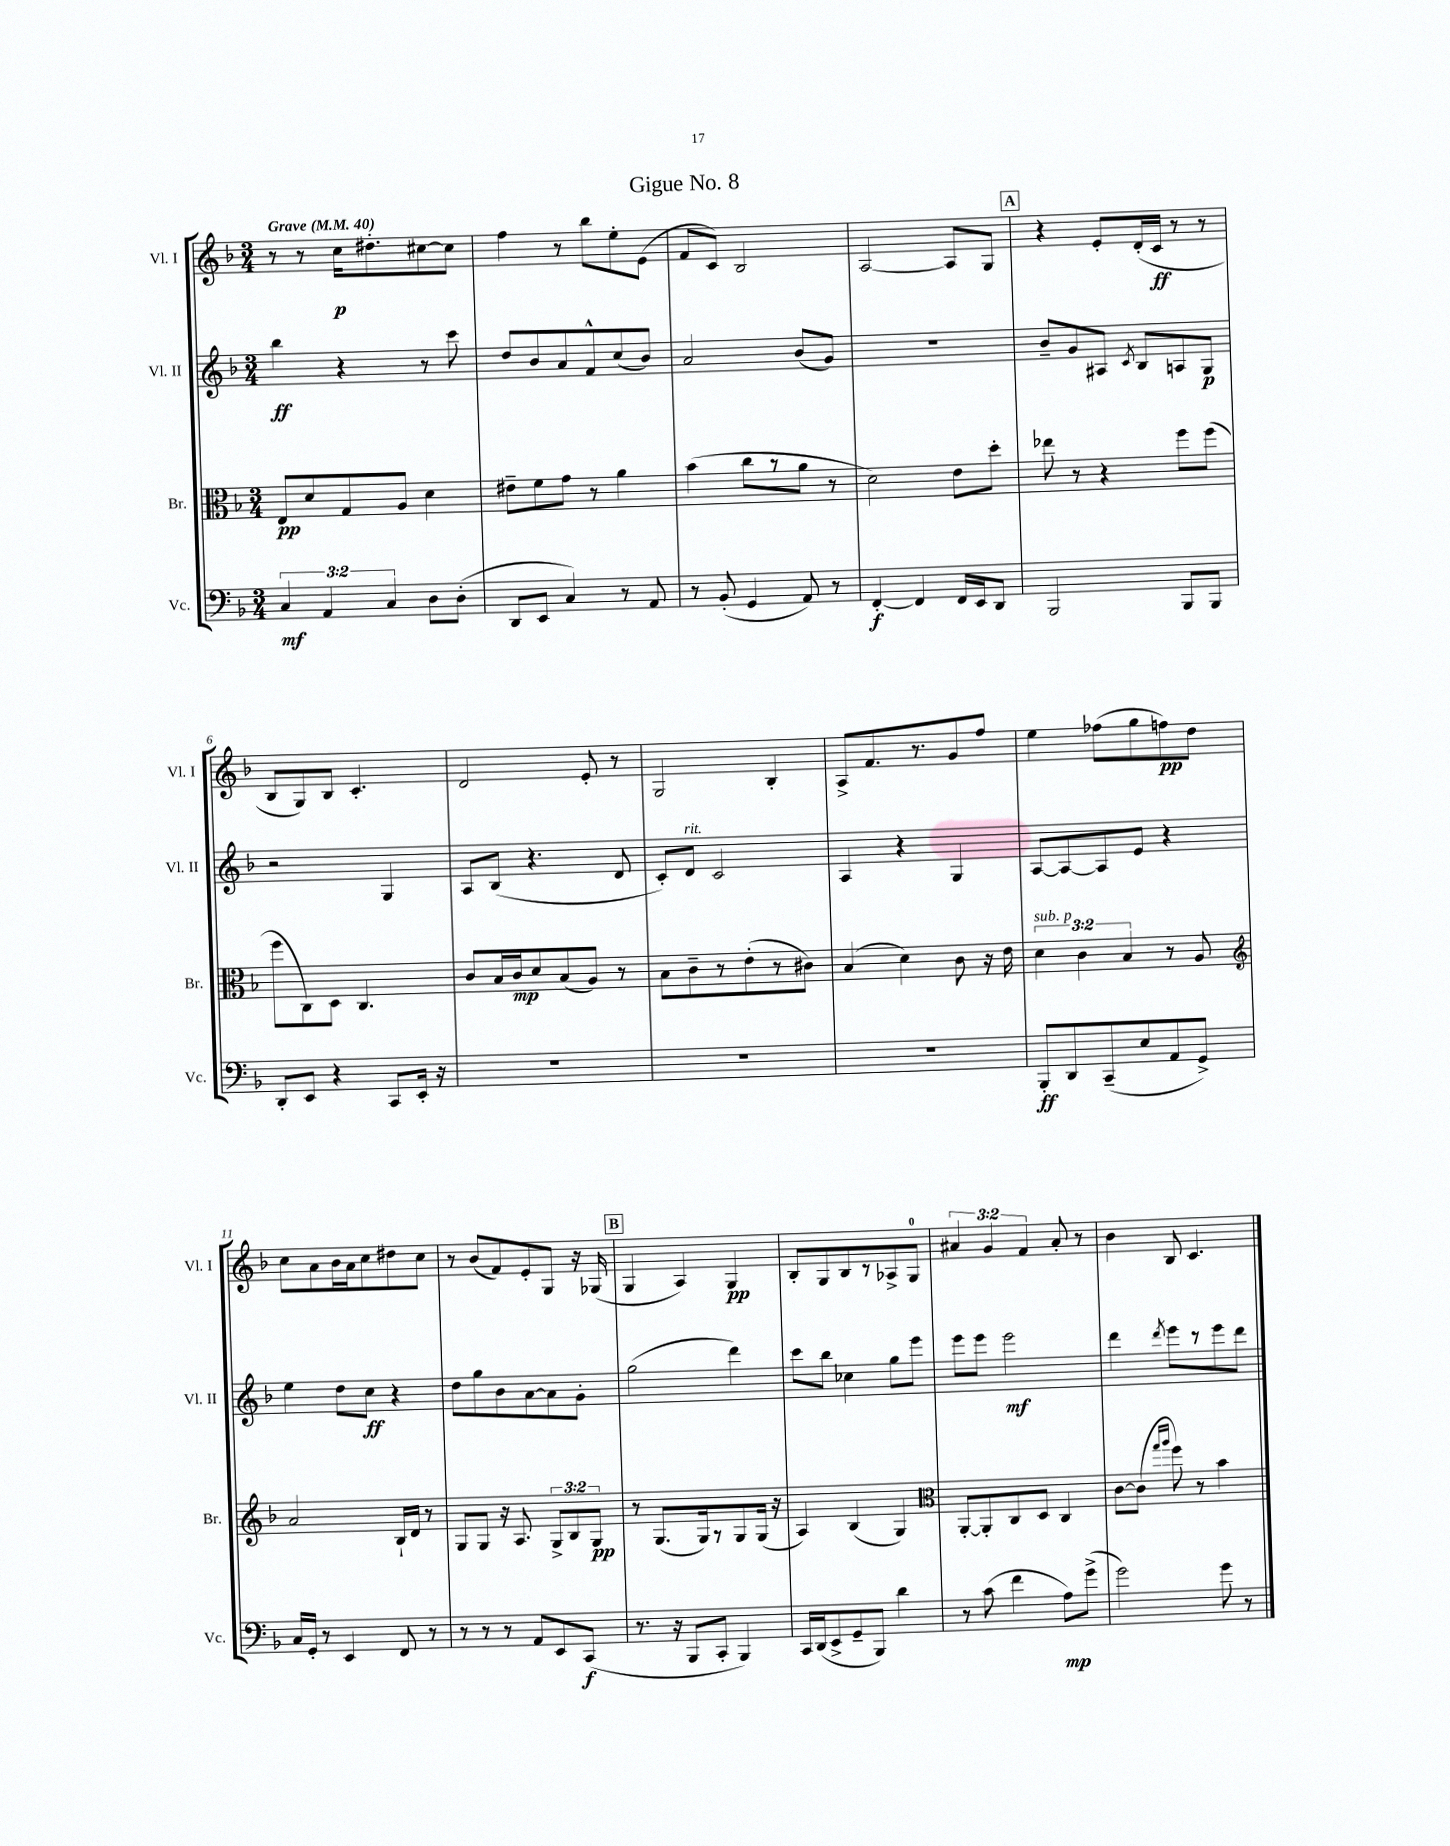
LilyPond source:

\header { title = "Gigue No. 8" }
<<
\new StaffGroup <<
\new Staff = "s0" \with { instrumentName = "Vl. I" shortInstrumentName = "Vl. I" } {
    \clef treble \key f \major \numericTimeSignature \time 3/4 \override Staff.TupletNumber.text = #tuplet-number::calc-fraction-text \tempo "Grave" 4 = 40
    \autoBeamOff r8 r8 c''16[\p dis''8.-. cis''8~ cis''8] |
    f''4 r8 bes''8[ e''8-. e'8]( |
    f'8[ c'8]) bes2 |
    a2~ a8[ g8] |
    \mark \markup { \box "A" } r4 e'8[-. d'16-.( c'16]\ff r8 r8 |
    bes8[ g8) bes8] c'4.-. |
    d'2 e'8-. r8 |
    g2 bes4-. |
    a8[-> f'8. r8. g'8 f''8] |
    e''4 fes''8[( g''8 f''8\pp) d''8] |
    c''8[ a'8 bes'16 a'16 c''8 dis''8 c''8] |
    r8 bes'8[( f'8) e'8-. g8] r16 ges16( |
    \mark \markup { \box "B" } g4 a4) g4\pp |
    bes8[-. g8 bes8 r8 aes8-> g8]-0 |
    \tuplet 3/2 { ais'4 g'4 f'4 } ais'8-. r8 |
    bes'4 bes8 c'4. \bar "|." |
}
\new Staff = "s1" \with { instrumentName = "Vl. II" shortInstrumentName = "Vl. II" } {
    \clef treble \key f \major \numericTimeSignature \time 3/4
    \autoBeamOff bes''4\ff r4 r8 c'''8 |
    d''8[ bes'8 a'8 f'8-^ c''8( bes'8]) |
    a'2 bes'8[( g'8]) |
    R2. |
    \mark \markup { \box "A" } bes'8[-- g'8 ais8] \acciaccatura { c'8 } bes8[ a8 g8]\p |
    r2 g4 |
    a8[ bes8]( r4. d'8 |
    c'8[-.) d'8]^\markup { \italic "rit." } c'2 |
    a4 r4 g4 |
    a8[~ a8~ a8 e'8] r4 |
    e''4 d''8[ c''8]\ff r4 |
    d''8[ g''8 bes'8 a'8~ a'8 g'8]-. |
    \mark \markup { \box "B" } g''2( d'''4) |
    c'''8[ bes''8] ces''4 g''8[ e'''8] |
    e'''8[ e'''8] e'''2\mf |
    d'''4 \acciaccatura { d'''8 } e'''8[ r8 e'''8 d'''8] \bar "|." |
}
\new Staff = "s2" \with { instrumentName = "Br." shortInstrumentName = "Br." } {
    \clef alto \key f \major \numericTimeSignature \time 3/4 \override Staff.TupletNumber.text = #tuplet-number::calc-fraction-text
    \autoBeamOff e8[\pp d'8 g8 a8] d'4 |
    eis'8[-- f'8 g'8] r8 a'4 |
    bes'4( c''8[ r8 a'8] r8 |
    d'2) e'8[ d''8]-. |
    \mark \markup { \box "A" } ees''8 r8 r4 f''8[ f''8]( |
    f''8[ c8) d8] c4. |
    c'8[ bes16 c'16\mp d'8 bes8( a8]) r8 |
    bes8[ c'8-- r8 e'8-.( r8 cis'8]) |
    bes4( d'4) c'8 r16 e'16 |
    \tuplet 3/2 { d'4^\markup { \italic "sub. p" } c'4 bes4 } r8 a8 |
    \clef treble a'2 bes16[-! d'16] r8 |
    g8[ g8] r16 a8. \tuplet 3/2 { g8[-> bes8 g8]\pp } |
    \mark \markup { \box "B" } r8 g8.[( g16) r8 g8 g16]( r16 |
    a4) bes4( g4) |
    \clef alto a,8[~-. a,8-. c8 d8] c4 |
    c'8[~ c'8]( \grace { g''16[ a''16] } f''8) r8 bes'4 \bar "|." |
}
\new Staff = "s3" \with { instrumentName = "Vc." shortInstrumentName = "Vc." } {
    \clef bass \key f \major \numericTimeSignature \time 3/4 \override Staff.TupletNumber.text = #tuplet-number::calc-fraction-text
    \autoBeamOff \tuplet 3/2 { c4\mf a,4 c4 } d8[ d8]-.( |
    d,8[ e,8] c4) r8 a,8 |
    r8 bes,8-.( g,4 a,8) r8 |
    f,4~-.\f f,4 f,16[ e,16 d,8] |
    \mark \markup { \box "A" } bes,,2 bes,,8[ bes,,8] |
    d,8[-. e,8] r4 c,8[ e,16]-. r16 |
    R2. |
    R2. |
    R2. |
    bes,,8[-.\ff d,8 c,8--( e8 a,8 g,8]->) |
    c16[ g,16]-. r8 e,4 f,8 r8 |
    r8 r8 r8 a,8[ e,8 c,8]\f( |
    \mark \markup { \box "B" } r8. r16 bes,,8[ c,8]-. bes,,4) |
    c,16[ d,16( e,8-> g,8-- bes,,8]) d'4 |
    r8 c'8( f'4 a8[\mp) g'8]->( |
    g'2) g'8 r8 \bar "|." |
}
>>
>>
